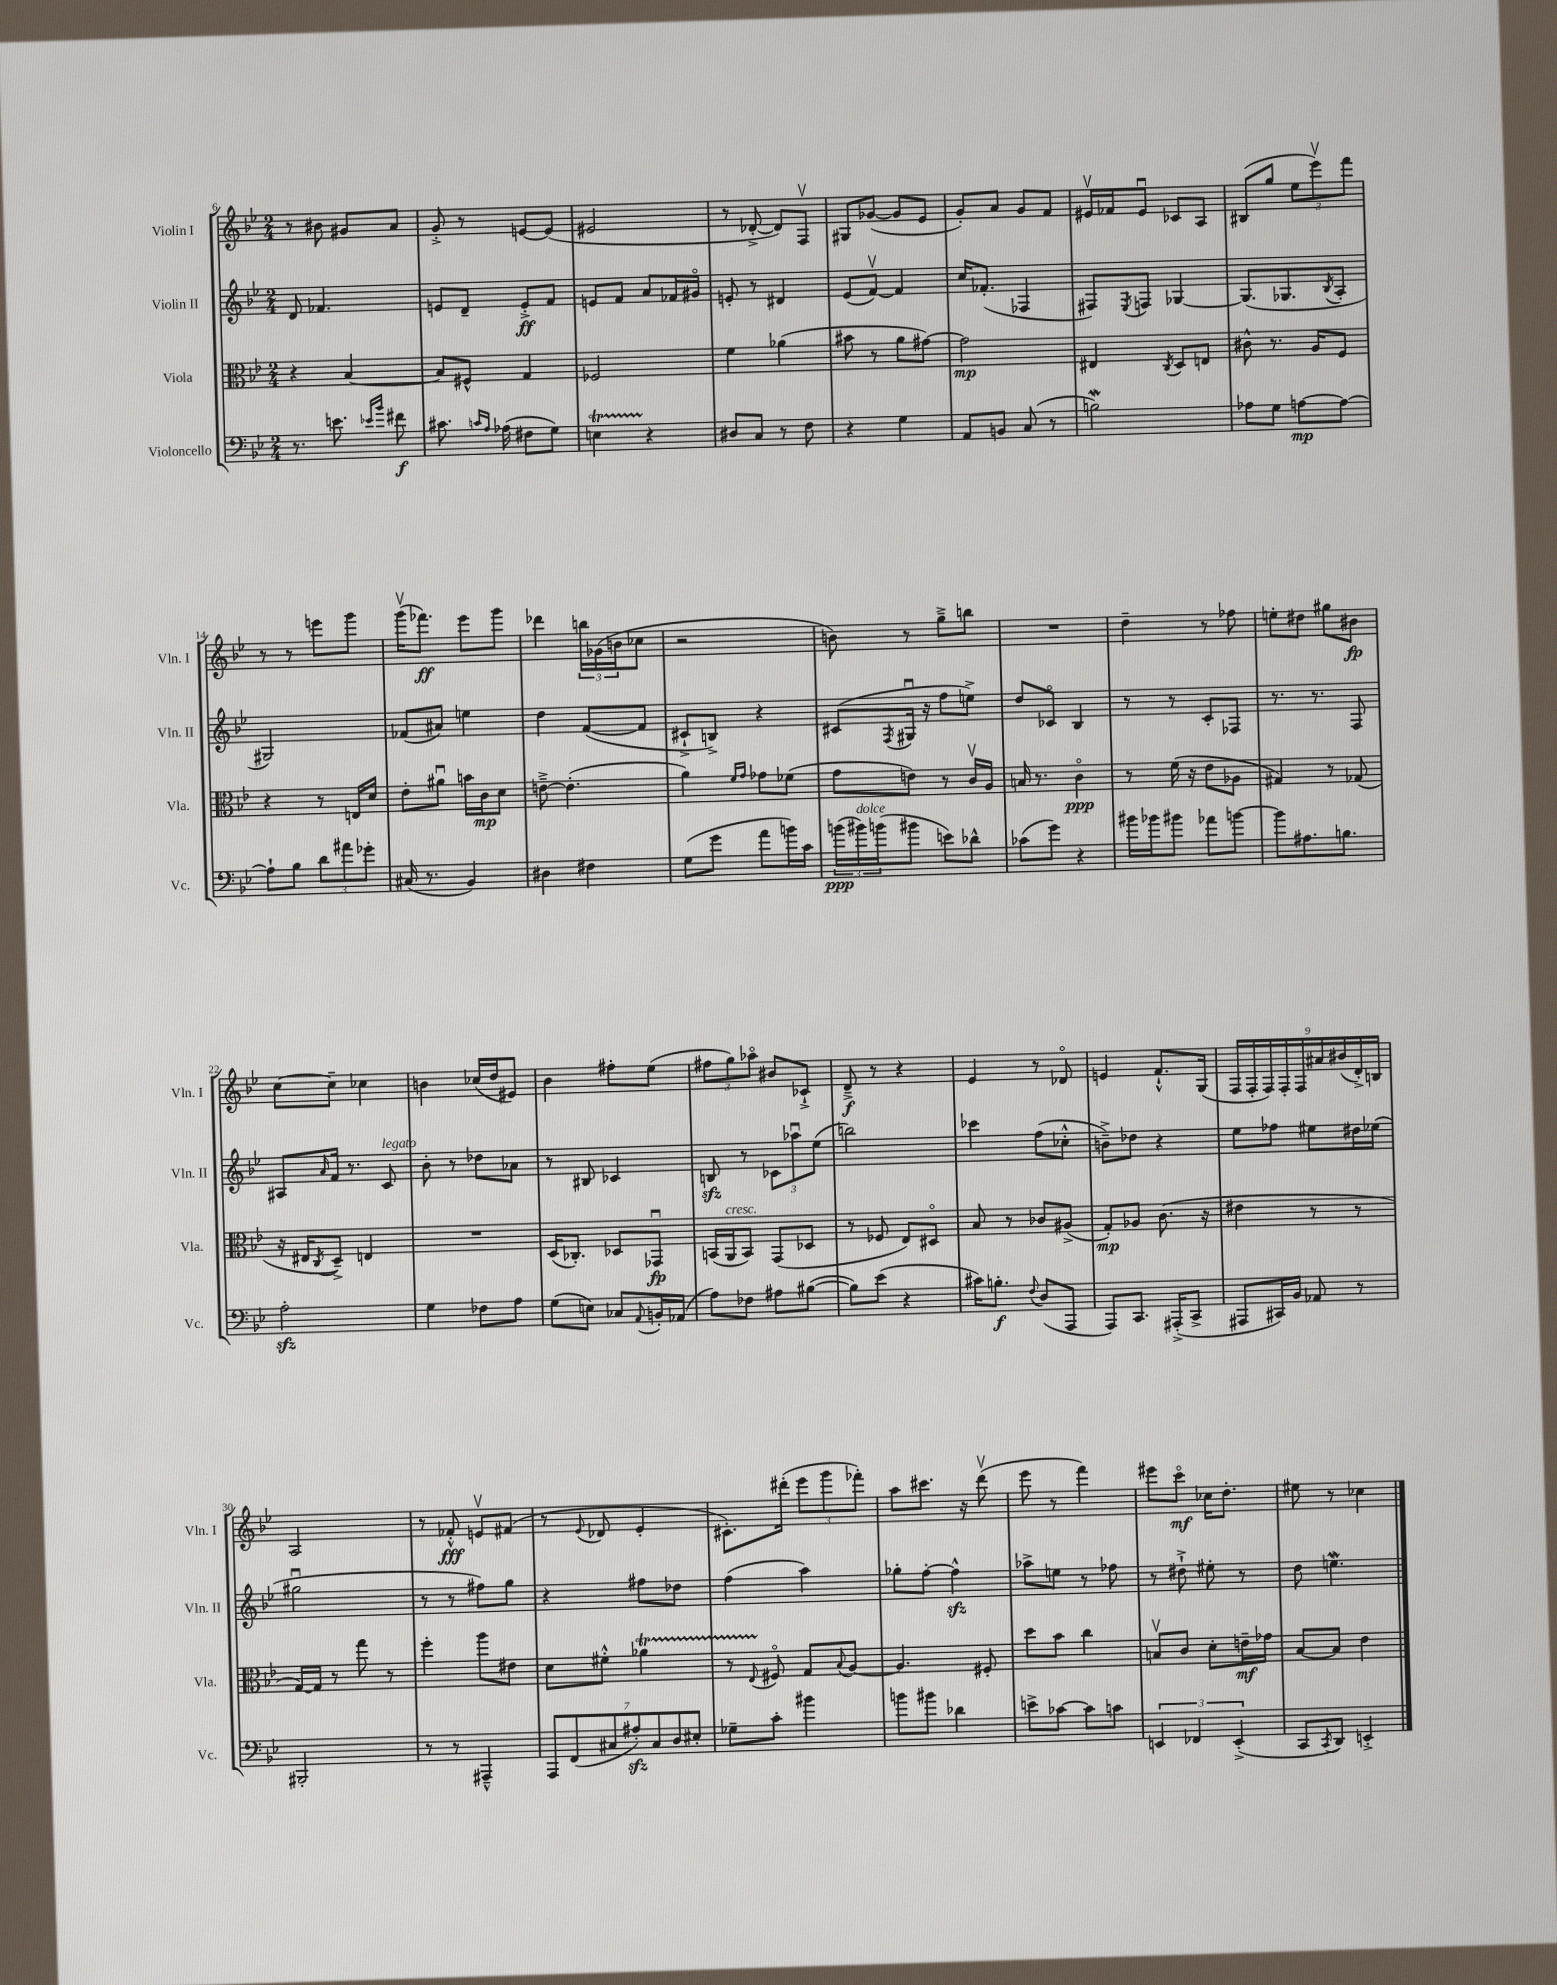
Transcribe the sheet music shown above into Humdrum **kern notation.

**kern	**kern	**kern	**kern
*staff4	*staff3	*staff2	*staff1
*clefF4	*clefC3	*clefG2	*clefG2
*k[b-e-]	*k[b-e-]	*k[b-e-]	*k[b-e-]
*M2/4	*M2/4	*M2/4	*M2/4
8.r	4r	8d	8r
.	.	4.f-	8b#
8.e	.	.	.
.	[4B-	.	8g#
16qqe-	.	.	.
16qqb-	.	.	.
8f#	.	.	8a
=	=	=	=
8.c#	8B-]	8e	8g'^
.	8F#^^	8d~	8r
16qqc	.	.	.
16qqA	.	.	.
(16A-	.	.	.
8F#	4G	8e'^	[8e
8G)	.	8f	(8e]
=	=	=	=
4E	2F-	8e	2e#
.	.	8f	.
4r	.	8a	.
.	.	16f-	.
.	.	16g#o	.
=	=	=	=
8D#	4f	8e'	8r
8C	.	8r	[8d-'^
8r	(4a-	4d#	8d-])
8F	.	.	8Fv
=	=	=	=
4r	8b#	(8e-	8G#
.	8r	[8fv)	([8g-
4G	8a	4f]	8g-]
.	[8g#)	.	8e-
=	=	=	=
8AA	2g#]	16cc	8g')
.	.	(8.f-'	.
8BB	.	.	8a
(8C	.	4F-	8g
8r	.	.	8f
=	=	=	=
2B)	4E#	8F#)	16e#v
.	.	.	16f-
.	.	8qE-	.
.	.	8F	8e#u
.	8qC	.	.
.	8D	[4G-	8c-
.	8E	.	8A
=	=	=	=
8A-	8c#^^	(8.G-]	(8B#
8G	8.r	.	8gg
.	.	8.G-	.
[8A	.	.	12ee-
.	16A	.	.
.	.	.	12eee-v)
.	.	8qB-	.
8A_	8F	8A'	.
.	.	.	12fff
=	=	=	=
8A`]	4r	2G#)	8r
8B-	.	.	8r
12d	8r	.	8eee
12a#	.	.	.
.	16E	.	8ggg
12g-'	.	.	.
.	16d	.	.
=	=	=	=
(16C#	8e-'	(8f-	(16gggv
8.r	.	.	8.fff-)
.	8a#u	8a#)	.
4BB-)	16b	4ee	8eee-
.	16c	.	.
.	8d	.	8ggg
=	=	=	=
4D#	[8e~^	4dd	4ddd-
.	(4.e']	.	.
4F#	.	([8f	24bb
.	.	.	(24g-
.	.	.	24b
.	.	8f]	8cc-
=	=	=	=
(8G	4a)	8c#`^	2r
8g	.	8B^)	.
.	16qqf	.	.
.	16qqg	.	.
8a	8g-	4r	.
16b)	(8f-	.	.
16c	.	.	.
=	=	=	=
(24b	8g	(8c#	8b)
24b#)	.	.	.
(24b	.	.	.
.	.	8qF	.
8b#	8e)	16G#u	8r
.	.	16r	.
8e)	8r	8ff	8gg~^
8d-^^	16cv	8ee^)	8bb
.	16A	.	.
=	=	=	=
(8c-	16B	8dd	2r
.	8.r	.	.
8g)	.	8c-o	.
4r	4co	4B-	.
=	=	=	=
16b#	8r	8r	4dd~
16b-	.	.	.
8b#	(16f	8r	.
.	16r	.	.
8a-	8e-	8c'	8r
[8b	8A-	8F-	8ff-
=	=	=	=
8b]	4G#)	8.r	8ee'
8.A#	.	.	8dd#
.	.	8.r	.
.	8r	.	8gg#
8.B	.	.	.
.	(8G-	8F	8b#
=	=	=	=
2A'	16r	8A#	[8cc
.	16E#	.	.
.	8qC	16qqa	.
.	8D~^)	16f	8cc~]
.	.	8.r	.
.	4E	.	4cc-
.	.	8c	.
=	=	=	=
4G	2r	8b-'	4b
.	.	8r	.
8F-	.	8dd-	(16cc-
.	.	.	16dd
8A	.	8a-	8e#)
=	=	=	=
(8G	(16D	8r	4b-
.	8.C-')	.	.
8E)	.	8B#	.
8C-	8D-	4c-	8ff#'
8qqAA	.	.	.
16BB'	8GG-u	.	(8ee-
(16AA-	.	.	.
=	=	=	=
8A)	(16BB	8B	12ff#
.	16AA	.	.
.	.	.	12gg)
8F-	8BB)	8r	.
.	.	.	12aa-o
8A#	(8GG	12c-	8b#
.	.	12aa-u	.
([8B#	8D-	.	8c-`^
.	.	(12ee-	.
=	=	=	=
8B#])	8r	2bb)	8d~^
(8e-	8F-	.	8r
4r	8E-)	.	4r
.	8D#o	.	.
=	=	=	=
16c#)	8B-	4ccc-	4e-
8.B'	.	.	.
.	8r	.	.
8qqF	.	.	.
(8D	8c-	(8ff	8r
8AAA	(8A#^	8cc-'^^	8d-o
=	=	=	=
8AAA)	8G')	8b~^)	4e
8.CC	8A-	8dd-	.
.	(8.c	4r	8.f`^^
(16AAA#'^	.	.	.
8CC^	.	.	.
.	16r	.	(16G
=	=	=	=
8AAA#	4e#	8ee-	18F
.	.	.	18F'
.	.	.	18F)
16CC#)	.	8ff-	.
.	.	.	18F'
16BB-	.	.	.
.	.	.	18F
8AA-	8r	8ee#	.
.	.	.	18a#
.	.	.	(18b#
8r	8r	16dd#	.
.	.	.	18d'^)
.	.	(16ee-	.
.	.	.	18B
=	=	=	=
2BBB#'	[16G)	2gg#u	2A
.	16G]	.	.
.	8r	.	.
.	8gg	.	.
.	8r	.	.
=	=	=	=
8r	4ff'	8r	8r
8r	.	8r	8f-'^^
4AAA#~^^	8aa	8ff#)	8ev
.	8e#	8gg	(8f#
=	=	=	=
14AAA	8d	4r	8r
(14FF	.	.	.
.	.	.	8qqe-
.	8f#'^^	.	8d-
14C#	.	.	.
14A#')	.	.	.
.	4a-	8ff#	4e-'
14C#	.	.	.
14D	.	.	.
.	.	8dd-	.
14E#'	.	.	.
=	=	=	=
8G-~	8r	(4ff	8.c#')
.	8qqE-	.	.
8c'	8F#o	.	.
.	.	.	(16ddd#'
4b#	8G	4aa)	12eee-
.	.	.	12ggg
.	8qqB-	.	.
.	[8A	.	.
.	.	.	12fff-')
=	=	=	=
8b	4.A]	8gg-'	8aa
8b#	.	[8ff'	8.ccc#
4d-	.	4ff^^]	.
.	.	.	16r
.	8F#'	.	(8dddv
=	=	=	=
8e^	8dd	8aa-^	8eee-
[8c-	8b-	8ee	8r
8c-]	4cc	8r	4fff)
8c	.	8ff-	.
=	=	=	=
6EE	8Bv	8r	8eee#
.	8c	8dd#`^	8ccco
6FF-	.	.	.
.	8d'	8ee#'	16cc-
.	.	.	8.dd'
(6EE'^	.	.	.
.	16e~	8r	.
.	16g-	.	.
=	=	=	=
8CC	[8B-	8dd	8ee#
8qCC	.	.	.
8DD)	8B-]	4.ee	8r
4EE'^	4e-	.	4cc-
==	==	==	==
*-	*-	*-	*-
